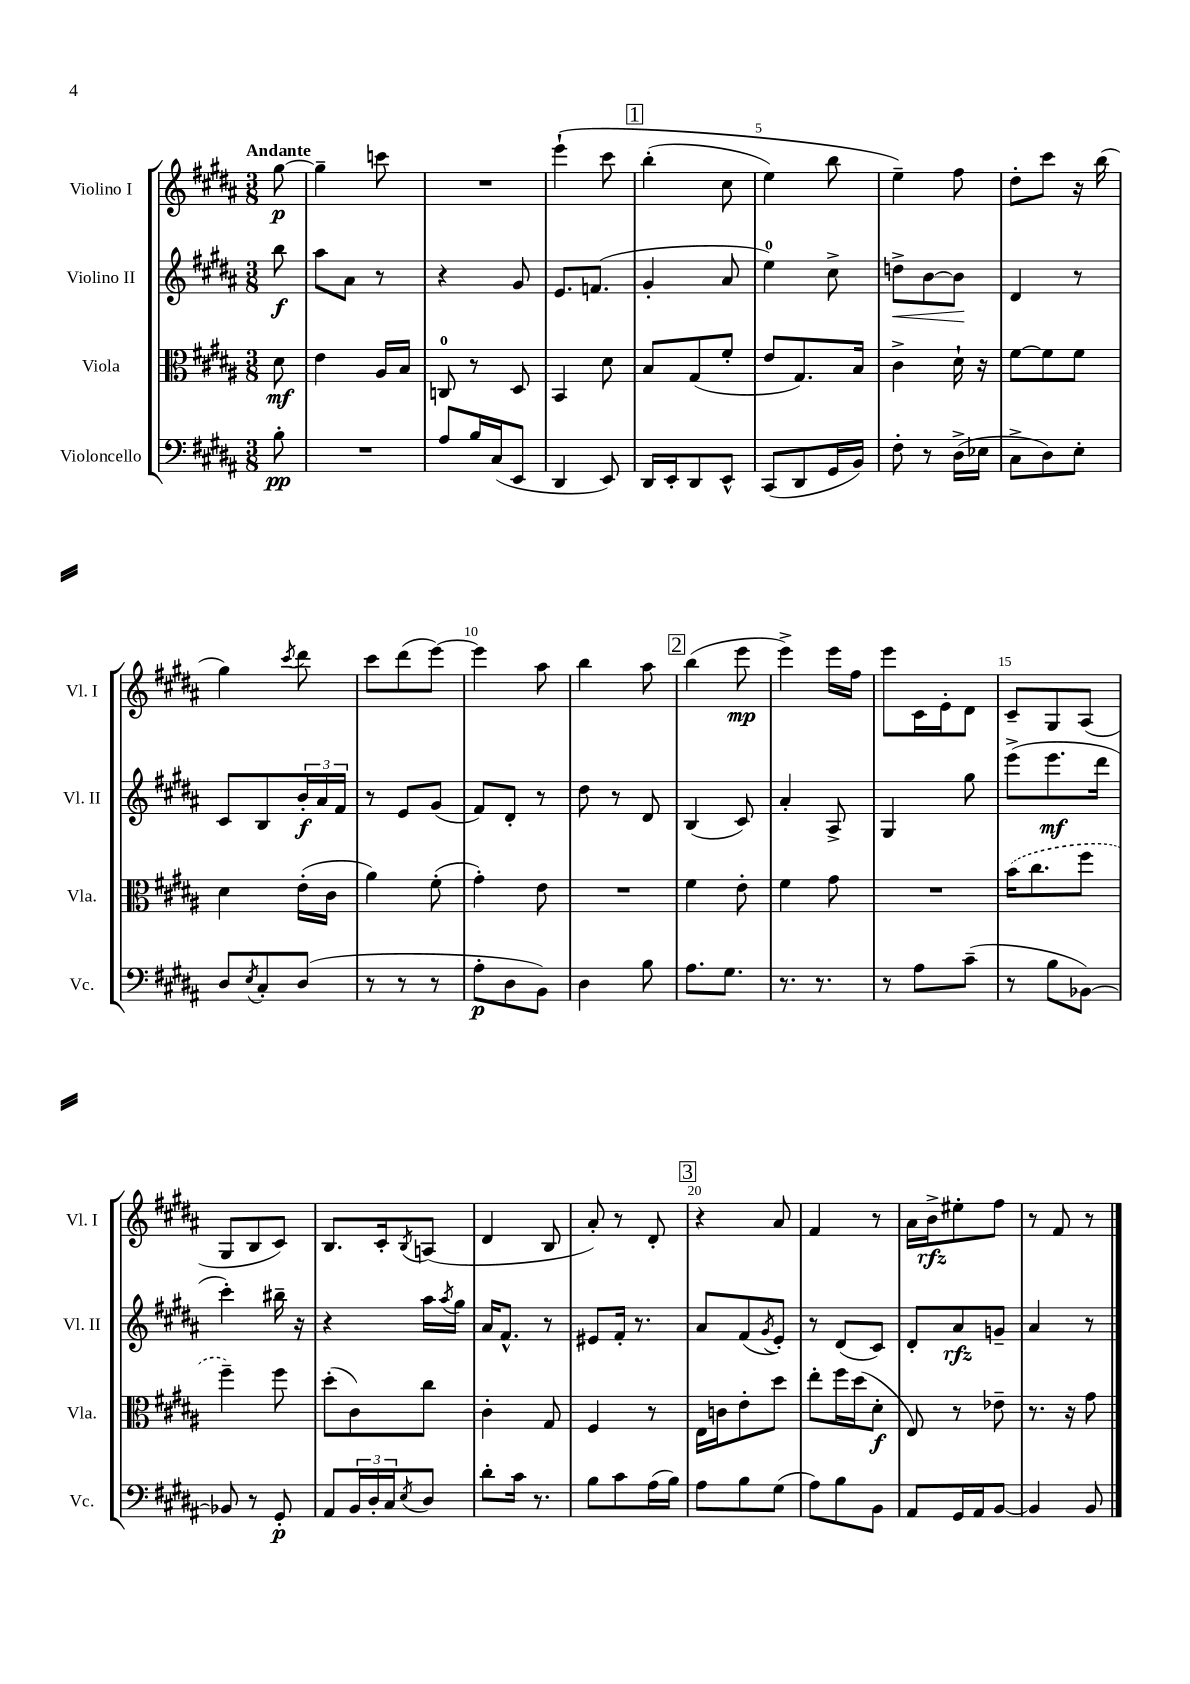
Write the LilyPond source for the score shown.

<<
\new StaffGroup <<
\new Staff = "s0" \with { instrumentName = "Violino I" shortInstrumentName = "Vl. I" } {
    \clef treble \key b \major \numericTimeSignature \time 3/8 \partial 8 \tempo "Andante"
    gis''8~\p |
    gis''4-- c'''8 |
    R4. |
    e'''4-!\( cis'''8 |
    \mark \markup { \box "1" } b''4-.( cis''8 |
    e''4) b''8 |
    e''4--\) fis''8 |
    dis''8-. cis'''8 r16 b''16( |
    gis''4) \acciaccatura { cis'''8 } dis'''8 |
    cis'''8 dis'''8( e'''8~) |
    e'''4 ais''8 |
    b''4 ais''8 |
    \mark \markup { \box "2" } b''4( e'''8\mp |
    e'''4->) e'''16 fis''16 |
    e'''8 cis'16 e'16-. dis'8 |
    cis'8-- gis8 ais8( |
    gis8 b8 cis'8) |
    b8. cis'16-. \acciaccatura { b8 } a8( |
    dis'4 b8 |
    ais'8-.) r8 dis'8-. |
    \mark \markup { \box "3" } r4 ais'8 |
    fis'4 r8 |
    ais'16 b'16->\rfz eis''8-. fis''8 |
    r8 fis'8 r8 \bar "|." |
}
\new Staff = "s1" \with { instrumentName = "Violino II" shortInstrumentName = "Vl. II" } {
    \clef treble \key b \major \numericTimeSignature \time 3/8 \partial 8
    b''8\f |
    ais''8 ais'8 r8 |
    r4 gis'8 |
    e'8. f'8.( |
    \mark \markup { \box "1" } gis'4-. ais'8 |
    e''4-0) cis''8-> |
    d''8->\< b'8~ b'8\! |
    dis'4 r8 |
    cis'8 b8 \tuplet 3/2 { b'16-.\f ais'16 fis'16 } |
    r8 e'8 gis'8( |
    fis'8) dis'8-. r8 |
    dis''8 r8 dis'8 |
    \mark \markup { \box "2" } b4( cis'8) |
    ais'4-. ais8-> |
    gis4 gis''8 |
    e'''8->( e'''8.\mf dis'''16 |
    cis'''4-.) bis''16-- r16 |
    r4 ais''16 \acciaccatura { ais''8 } gis''16 |
    ais'16 fis'8.-^ r8 |
    eis'8 fis'16-. r8. |
    \mark \markup { \box "3" } ais'8 fis'8( \acciaccatura { gis'8 } e'8-.) |
    r8 dis'8( cis'8) |
    dis'8-. ais'8\rfz g'8-- |
    ais'4 r8 \bar "|." |
}
\new Staff = "s2" \with { instrumentName = "Viola" shortInstrumentName = "Vla." } {
    \clef alto \key b \major \numericTimeSignature \time 3/8 \partial 8
    dis'8\mf |
    e'4 ais16 b16 |
    c8-0 r8 dis8 |
    b,4 dis'8 |
    \mark \markup { \box "1" } b8 gis8( fis'8-. |
    e'8 gis8.) b16 |
    cis'4-> dis'16-! r16 |
    fis'8~ fis'8 fis'8 |
    dis'4 e'16-.( cis'16 |
    ais'4) fis'8-.( |
    gis'4-.) e'8 |
    R4. |
    \mark \markup { \box "2" } fis'4 e'8-. |
    fis'4 gis'8 |
    R4. |
    \once \slurDashed b'16( cis''8. fis''8 |
    fis''4--) fis''8 |
    dis''8-.( cis'8) cis''8 |
    cis'4-. gis8 |
    fis4 r8 |
    \mark \markup { \box "3" } e16 c'16 e'8-. dis''8 |
    e''8-. fis''16 dis''16( dis'8-.\f |
    e8) r8 ees'8-- |
    r8. r16 gis'8 \bar "|." |
}
\new Staff = "s3" \with { instrumentName = "Violoncello" shortInstrumentName = "Vc." } {
    \clef bass \key b \major \numericTimeSignature \time 3/8 \partial 8
    b8-.\pp |
    R4. |
    ais8 b16 cis16( e,8 |
    dis,4 e,8) |
    \mark \markup { \box "1" } dis,16 e,16-. dis,8 e,8-^ |
    cis,8( dis,8 gis,16 b,16) |
    fis8-. r8 dis16->( ees16 |
    cis8-> dis8) e8-. |
    dis8 \acciaccatura { e8 } cis8-. dis8( |
    r8 r8 r8 |
    ais8-.\p dis8 b,8) |
    dis4 b8 |
    \mark \markup { \box "2" } ais8. gis8. |
    r8. r8. |
    r8 ais8 cis'8--( |
    r8 b8 bes,8~) |
    bes,8 r8 gis,8-.\p |
    ais,8 \tuplet 3/2 { b,16 dis16-. cis16 } \acciaccatura { e8 } dis8 |
    dis'8-. cis'16 r8. |
    b8 cis'8 ais16( b16) |
    \mark \markup { \box "3" } ais8 b8 gis8( |
    ais8) b8 b,8 |
    ais,8 gis,16 ais,16 b,8~ |
    b,4 b,8 \bar "|." |
}
>>
>>
\layout { \context { \Score \override BarNumber.break-visibility = ##(#f #t #t) barNumberVisibility = #(every-nth-bar-number-visible 5) } }
